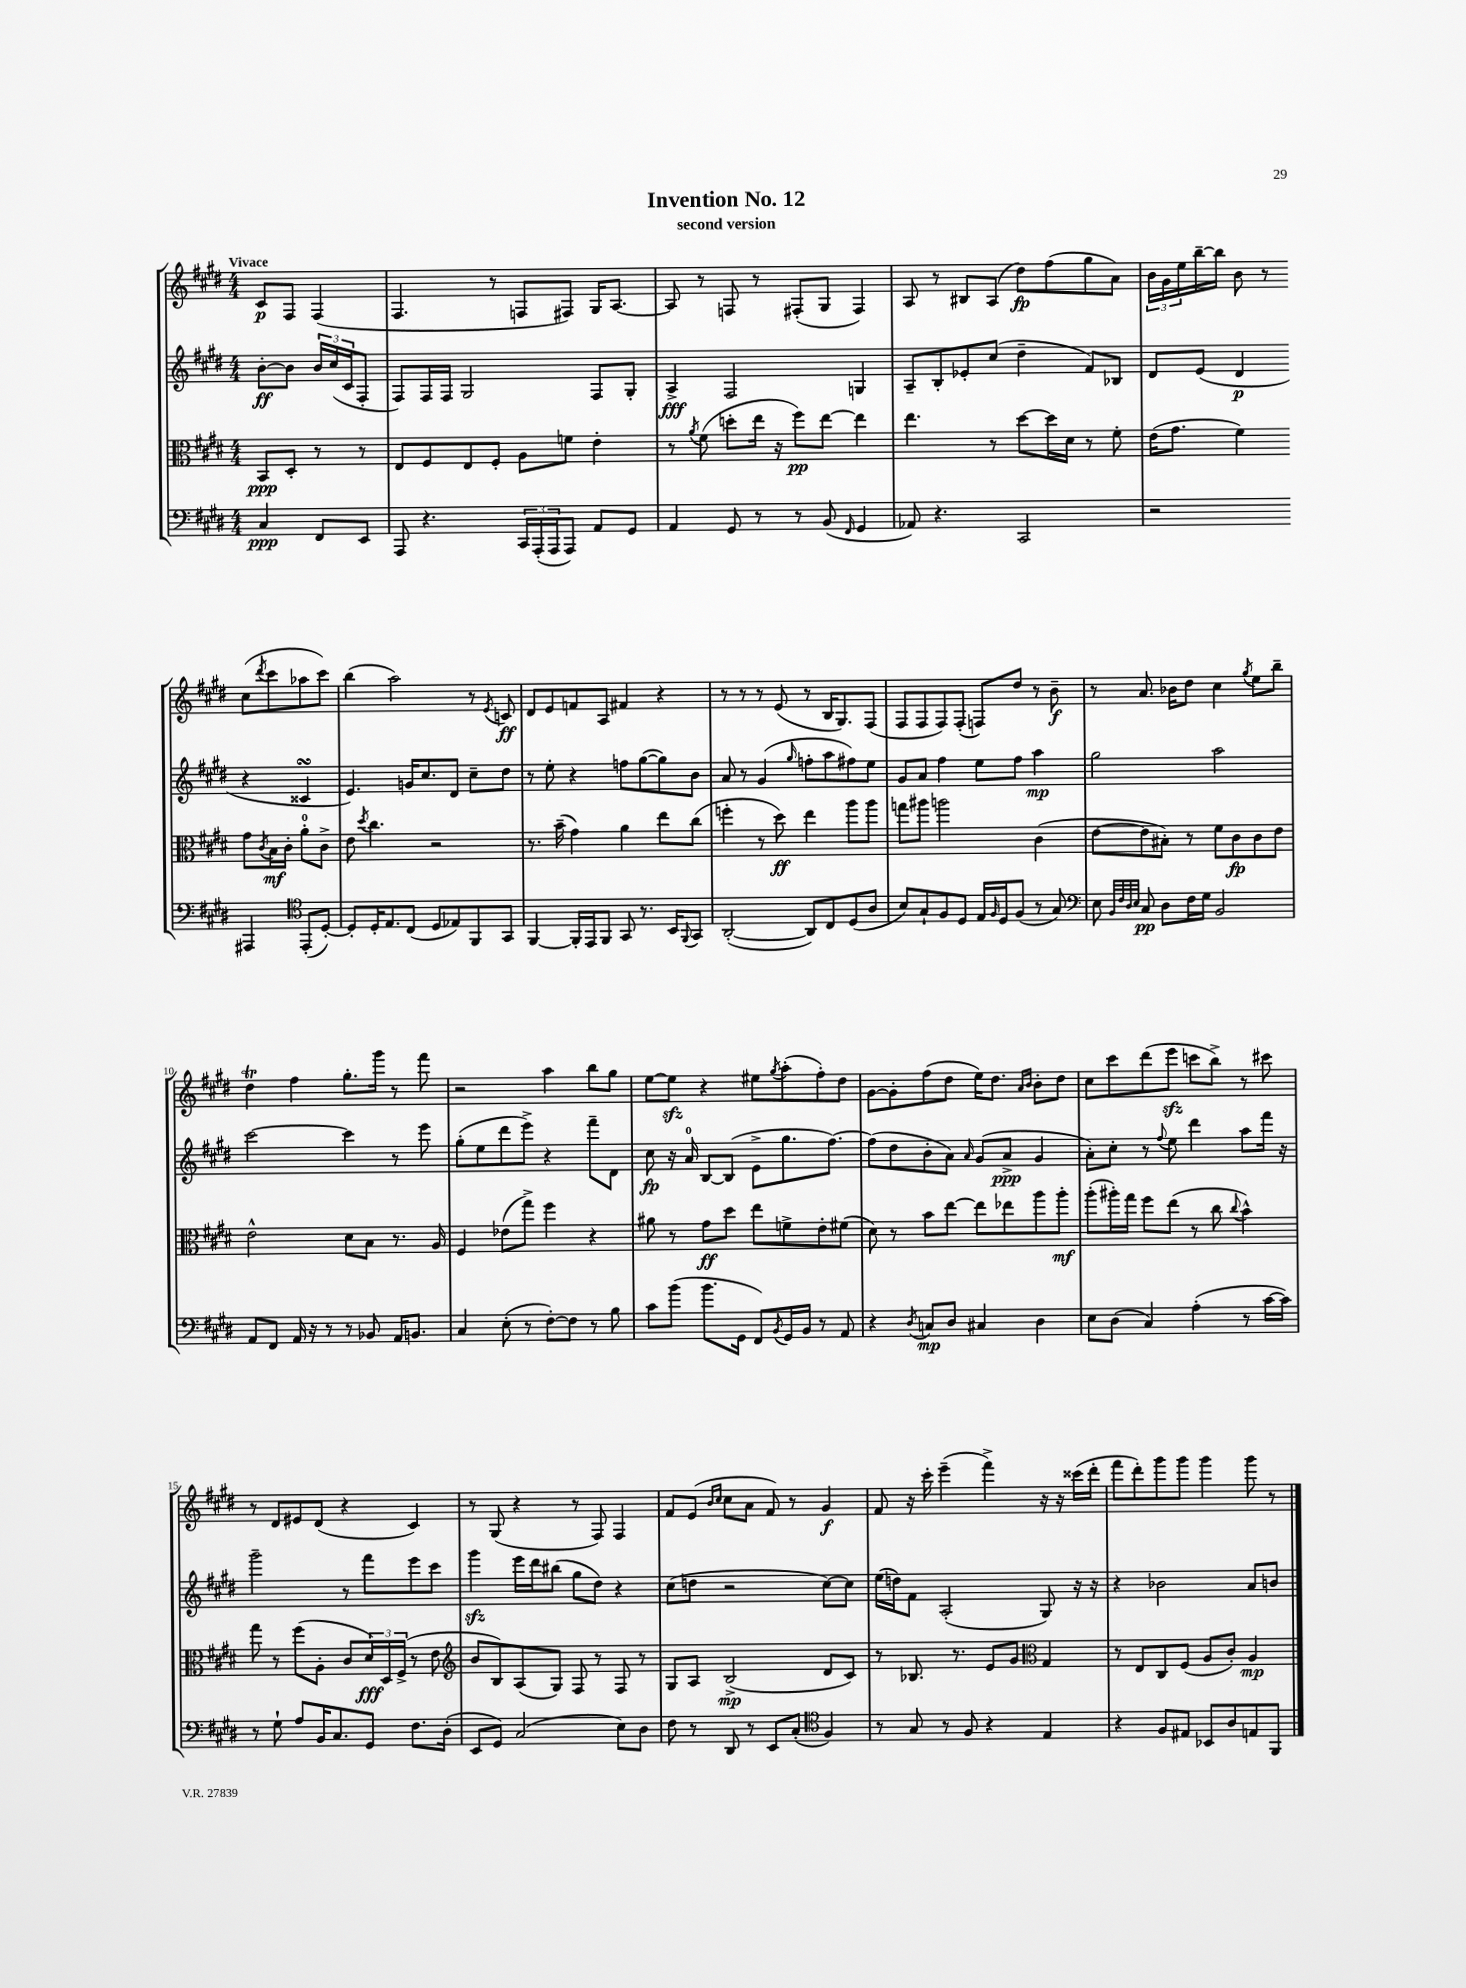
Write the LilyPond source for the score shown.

\header { title = "Invention No. 12" subtitle = "second version" }
<<
\new StaffGroup <<
\new Staff = "s0" {
    \clef treble \key e \major \numericTimeSignature \time 4/4 \partial 2 \tempo "Vivace"
    cis'8\p fis8 fis4( |
    fis4. r8 f8 fis8) gis16 a8.~ |
    a8 r8 f8 r8 fis8-.( gis8 fis4) |
    a8 r8 bis8 a8( dis''8\fp) fis''8( gis''8 a'8) |
    \tuplet 3/2 { b'16 gis'16 e''16 } b''16~-- b''16 b'8 r8 cis''8( \acciaccatura { dis'''8 } cis'''8 aes''8 cis'''8) |
    b''4( a''2) r8 \acciaccatura { e'8 } c'8\ff |
    dis'8 e'8 f'8 a8 fis'4 r4 |
    r8 r8 r8 e'8( r8 b16 gis8.) fis8( |
    fis8 fis8 fis8) fis8-.( f8) dis''8 r8 b'8--\f |
    r8 a'8. bes'16 dis''8 cis''4 \acciaccatura { gis''8 } e''8 b''8-- |
    dis''4\trill fis''4 gis''8.-. gis'''16 r8 fis'''8 |
    r2 a''4 b''8 gis''8 |
    e''8~ e''8\sfz r4 eis''8 \acciaccatura { gis''8 } a''8-.( fis''8-.) dis''8 |
    gis'8~ gis'8-. fis''8( dis''8 e''16) dis''8. \grace { a'16 b'16 } b'8-. dis''8 |
    cis''8 cis'''8 dis'''8( e'''8\sfz c'''8 b''8->) r8 cis'''8 |
    r8 dis'8 eis'8 dis'8( r4 cis'4) |
    r8 gis8( r4 r8 fis8) fis4 |
    fis'8 e'8( \grace { b'16 cis''16 } cis''8 a'8 fis'8) r8 gis'4\f |
    fis'8 r16 cis'''16-. e'''4--( fis'''4->) r16 r16 cisis'''16( dis'''16-. |
    fis'''8 dis'''8-.) gis'''8 gis'''8 gis'''4 gis'''8 r8 \bar "|." |
}
\new Staff = "s1" {
    \clef treble \key e \major \numericTimeSignature \time 4/4 \partial 2
    b'8~-.\ff b'8 \tuplet 3/2 { b'16 cis''16( cis'16 } fis8-. |
    fis8) fis16 fis16 gis2 fis8 gis8-. |
    a4->\fff fis2 g4 |
    a8-- b8-. ees'8-. cis''8( dis''4-- fis'8) bes8 |
    dis'8 e'8( dis'4\p r4 cisis'4\turn |
    e'4.) g'16 cis''8. dis'8 cis''8-- dis''8 |
    r8 e''8-. r4 f''8 gis''8~( gis''8) b'8 |
    a'8 r8 gis'4( \grace { gis''16 } f''8-. a''8 fis''8) e''8 |
    gis'8 a'8 fis''4 e''8 fis''8 a''4\mp |
    gis''2 a''2 |
    cis'''2~ cis'''4 r8 e'''8 |
    gis''8-.( e''8 dis'''8 e'''8->) r4 fis'''8-- dis'8 |
    cis''8\fp r16 a'16-0 b8~ b8( e'8-> gis''8. fis''8.~) |
    fis''8( dis''8 b'8-. a'8) \grace { a'16 } gis'8( a'8->\ppp gis'4 |
    a'8-.) cis''8-. r8 \appoggiatura { fis''8 } e''8 dis'''4 a''8 fis'''16 r16 |
    gis'''2-- r8 fis'''8 e'''8 cis'''8 |
    gis'''4\sfz e'''16 dis'''16 bis''8( gis''8 dis''8) r4 |
    cis''8( d''8 r2 cis''8~) cis''8 |
    e''16( d''16) fis'8 a2-.( gis8) r16 r16 |
    r4 bes'2 a'8 b'8 \bar "|." |
}
\new Staff = "s2" {
    \clef alto \key e \major \numericTimeSignature \time 4/4 \partial 2
    b,8\ppp dis8-. r8 r8 |
    e8 fis8 e8 fis8-. a8 f'8 e'4-. |
    r8 \acciaccatura { a'8 } fis'8( d''8-. e''16 r16 fis''8\pp) e''8~ e''4 |
    e''4. r8 dis''8~ dis''16 dis'16 r8 fis'8-. |
    e'16( gis'8. fis'4) gis'8 \acciaccatura { cis'8 } b16\mf cis'16-. a'8-0-. cis'8-> |
    e'8 \acciaccatura { dis''8 } cis''4. r2 |
    r8. b'16--( gis'4) a'4 e''8 cis''8( |
    f''4-. r8 dis''8\ff) e''4 a''8 a''8 |
    g''8 ais''8 a''2 cis'4( |
    e'8~ e'8 bis8-.) r8 fis'8 cis'8\fp cis'8 e'8 |
    e'2-^ dis'8 b8 r8. a16 |
    fis4 ees'8( gis''8->) fis''4 r4 |
    ais'8 r8 gis'8\ff dis''8 e''8 f'8-> e'8-. fis'8( |
    dis'8) r8 b'8 e''8~ e''8 ees''8 a''8 a''8-.\mf |
    a''8-.( ais''16-.) gis''16 fis''8 e''8( r8 cis''8 \appoggiatura { cis''8 } b'4-^) |
    gis''8 r8 fis''8( a8-. cis'8 \tuplet 3/2 { dis'16\fff) dis16 fis16->( } r8 e'8 |
    \clef treble b'8 b8) a8( gis8) fis8 r8 fis8 r8 |
    gis8 a8 b2->\mp( dis'8 cis'8) |
    r8 bes8. r8. e'8 gis'8 \clef alto gis4 |
    r8 e8 cis8 fis8( a8 cis'8-.) a4\mp \bar "|." |
}
\new Staff = "s3" {
    \clef bass \key e \major \numericTimeSignature \time 4/4 \partial 2
    cis4\ppp fis,8 e,8 |
    a,,8 r4. \tuplet 3/2 { cis,16 a,,16-.( a,,16 } a,,8) a,8 gis,8 |
    a,4 gis,8 r8 r8 b,8( \grace { fis,16 } gis,4 |
    aes,8) r4. cis,2 |
    r2 ais,,4 \clef tenor e,8-.( dis8~-.) |
    dis8-. dis16-. e8. cis8( dis8 ees8) fis,8 gis,8 |
    fis,4~ fis,16-. e,16 fis,8 gis,8 r8. b,16 \appoggiatura { fis,8 } gis,8 |
    a,2~-.( a,8) cis8 dis8( a8 |
    b8) gis8-! fis8 dis8 e16 \grace { fis16 } dis16 fis8( r8 gis8) |
    \clef bass e8 \grace { b,32 fis32 dis32 e32 } cis8\pp dis8 fis16 gis16 b,2 |
    a,8 fis,8 a,16 r16 r8 r8 bes,8 a,16 b,8. |
    cis4 e8-.( r8 fis8~-.) fis8 r8 b8 |
    cis'8 b'8( b'8. gis,16 fis,8) \acciaccatura { b,8 } gis,16 b,16 r8 a,8 |
    r4 \acciaccatura { dis8 } c8\mp dis8 cis4 dis4 |
    e8 dis8( cis4) a4-.( r8 cis'16~ cis'16) |
    r8 gis8-! a8 b,16 cis8. gis,8 fis8. dis16-.( |
    e,8 gis,8) cis2( e8) dis8 |
    fis8 r8 dis,8 r8 e,8 cis8-.( \clef tenor fis4) |
    r8 gis8 r8 fis8 r4 e4 |
    r4 fis8 eis8 bes,8 a8 e8 fis,8 \bar "|." |
}
>>
>>
